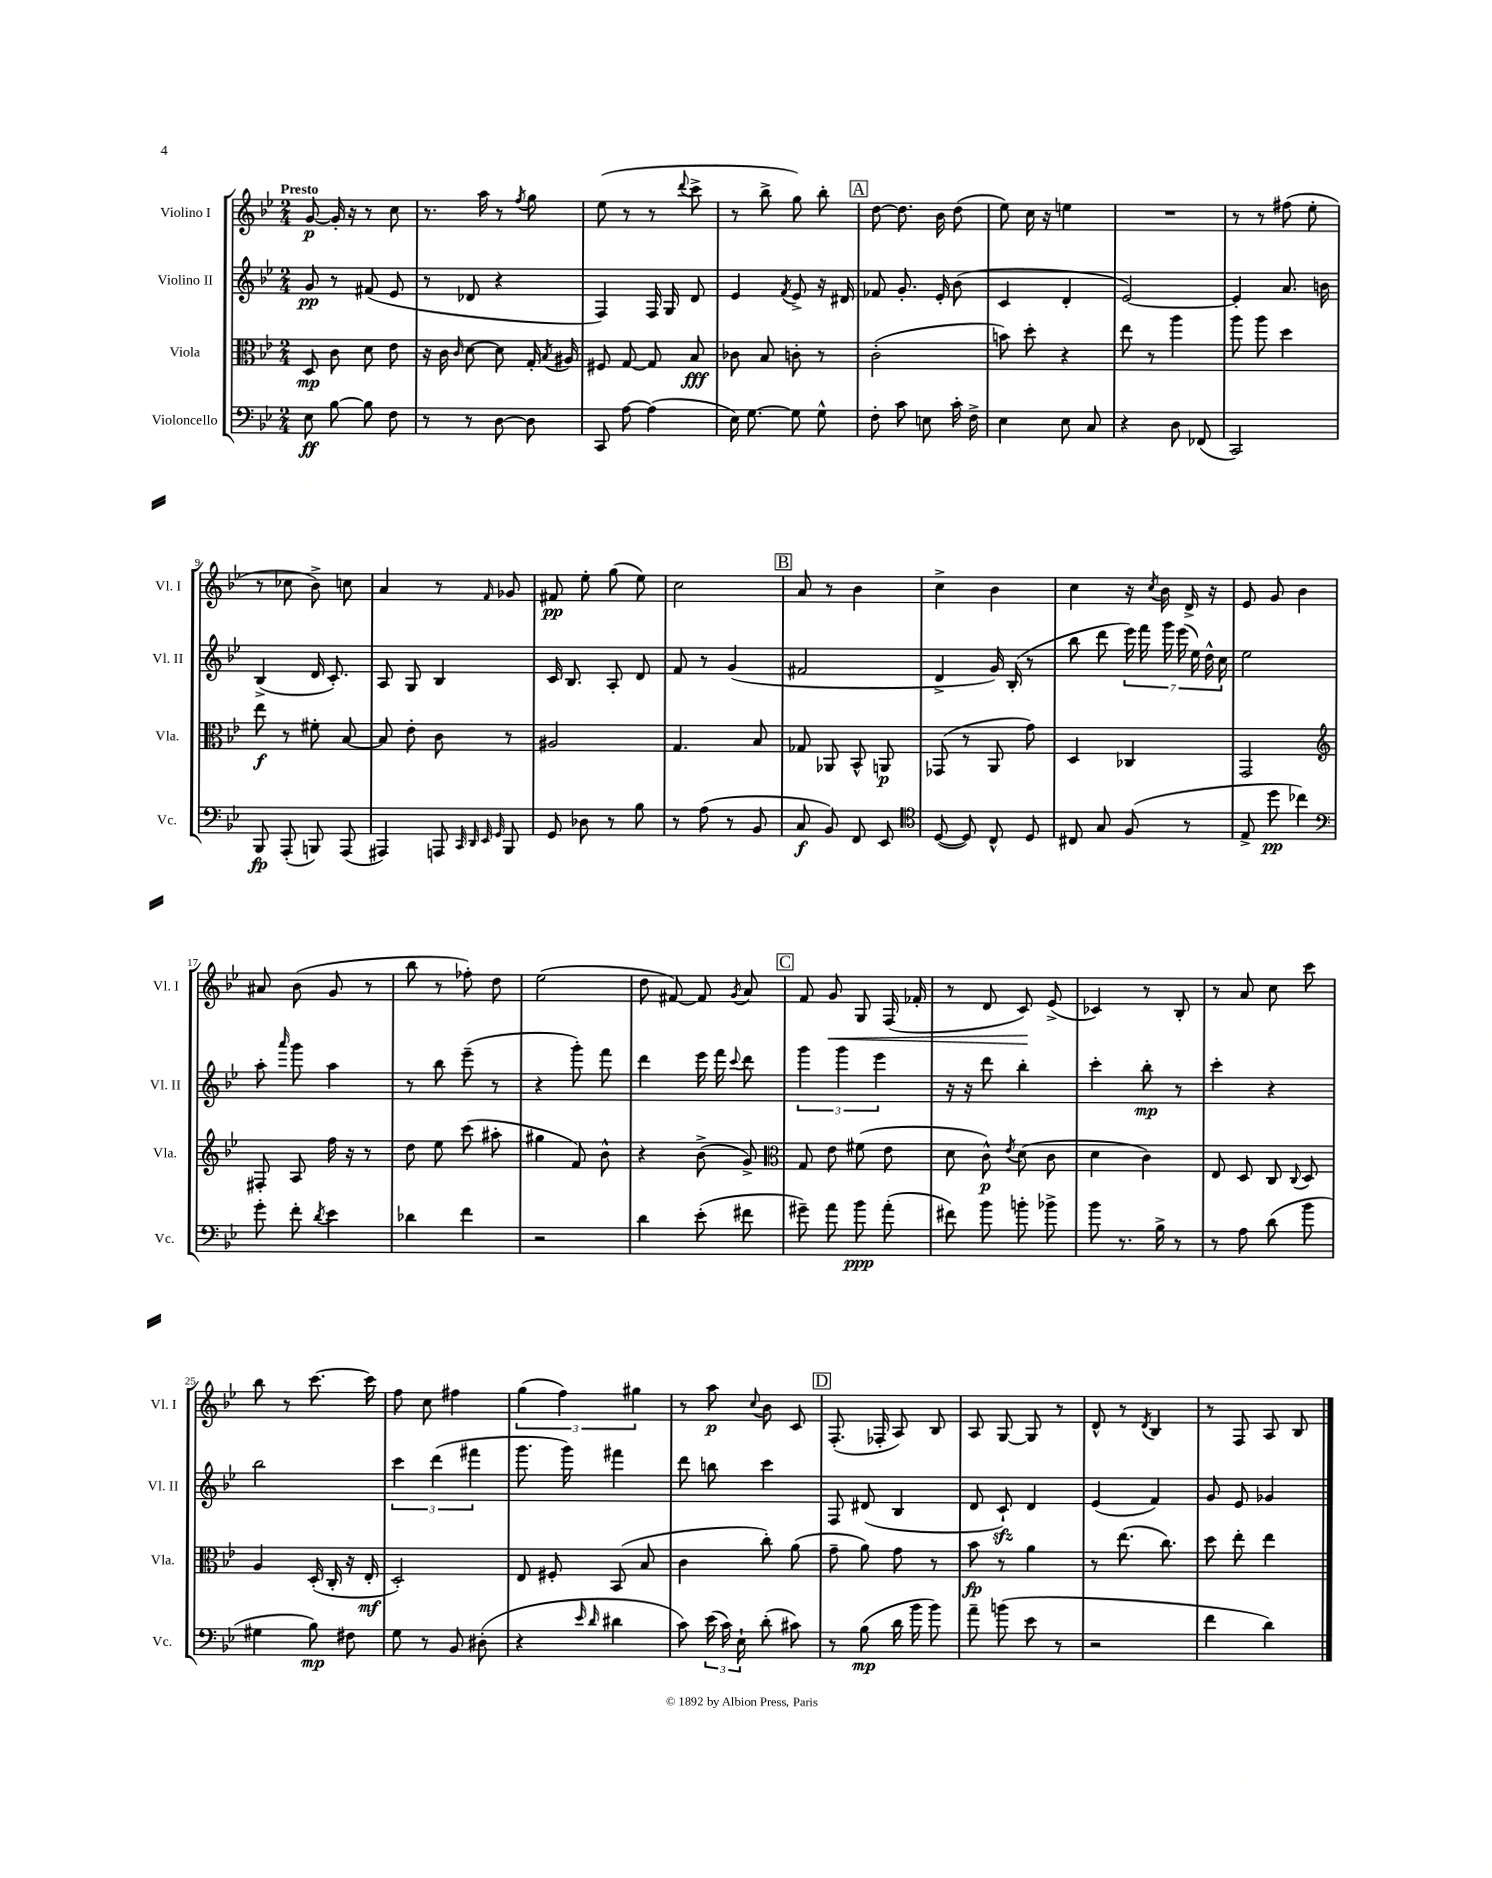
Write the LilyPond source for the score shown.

<<
\new StaffGroup <<
\new Staff = "s0" \with { instrumentName = "Violino I" shortInstrumentName = "Vl. I" } {
    \clef treble \key bes \major \numericTimeSignature \time 2/4 \tempo "Presto"
    \autoBeamOff g'8~\p g'16-. r16 r8 c''8 |
    r8. a''16 r8 \acciaccatura { f''8 } g''8 |
    ees''8( r8 r8 \appoggiatura { d'''8 } c'''8-> |
    r8 bes''8-> g''8) bes''8-. |
    \mark \markup { \box "A" } d''8~ d''8. bes'16 d''8( |
    ees''8) c''16 r16 e''4 |
    R2 |
    r8 r8 fis''8( ees''8-. |
    r8 ces''8 bes'8->) c''8 |
    a'4 r8 \grace { f'16 } ges'8 |
    fis'8\pp ees''8-. g''8( ees''8) |
    c''2 |
    \mark \markup { \box "B" } a'8 r8 bes'4 |
    c''4-> bes'4 |
    c''4 r16 \acciaccatura { c''8 } bes'16 d'16-> r16 |
    ees'8 g'8 bes'4 |
    ais'8 bes'8( g'8 r8 |
    bes''8 r8 fes''8-.) d''8 |
    ees''2( |
    d''8 fis'8~) fis'8 \acciaccatura { g'8 } a'8 |
    \mark \markup { \box "C" } f'8 g'8\< g8 f16( fes'16-. |
    r8 d'8 c'8\!) ees'8->( |
    ces'4) r8 bes8-. |
    r8 a'8 c''8 c'''8 |
    bes''8 r8 c'''8.~ c'''16 |
    f''8 c''8 fis''4 |
    \tuplet 3/2 { g''4( f''4) gis''4 } |
    r8 a''8\p \appoggiatura { c''8 } bes'8 c'8 |
    \mark \markup { \box "D" } f8.-.( fes16-. a8) bes8 |
    a8 g8~ g8 r8 |
    d'8-^ r8 \acciaccatura { d'8 } bes4 |
    r8 f8 a8 bes8 \bar "|." |
}
\new Staff = "s1" \with { instrumentName = "Violino II" shortInstrumentName = "Vl. II" } {
    \clef treble \key bes \major \numericTimeSignature \time 2/4
    \autoBeamOff g'8\pp r8 fis'8( ees'8 |
    r8 des'8 r4 |
    f4) f16 g16 d'8 |
    ees'4 \acciaccatura { f'8 } ees'8-> r16 dis'16 |
    \mark \markup { \box "A" } fes'8 g'8.-. ees'16-. bes'8( |
    c'4 d'4-. |
    ees'2~) |
    ees'4-. a'8. b'16 |
    bes4->( d'16 c'8.-.) |
    a8 g8 bes4 |
    c'16 bes8. a8-. d'8 |
    f'8 r8 g'4( |
    \mark \markup { \box "B" } fis'2 |
    d'4-> g'16) bes16-.( r8 |
    bes''8 d'''8 \tuplet 7/4 { ees'''16) f'''16 g'''16 ees'''16( ees''16) d''16-^ c''16 } |
    ees''2 |
    a''8-. \grace { a'''16 } g'''8 a''4 |
    r8 bes''8 ees'''8--( r8 |
    r4 g'''8-.) f'''8 |
    d'''4 ees'''16 f'''16 \appoggiatura { c'''8 } d'''8 |
    \mark \markup { \box "C" } \tuplet 3/2 { g'''4 g'''4 ees'''4 } |
    r16 r16 d'''8 bes''4-. |
    c'''4-. bes''8-.\mp r8 |
    c'''4-. r4 |
    bes''2 |
    \tuplet 3/2 { c'''4 d'''4( fis'''4 } |
    g'''8. g'''16) fis'''4 |
    d'''8 b''8 c'''4 |
    \mark \markup { \box "D" } f8 dis'8( bes4 |
    d'8 c'8-!\sfz) d'4 |
    ees'4( f'4) |
    g'8 ees'8 ges'4 \bar "|." |
}
\new Staff = "s2" \with { instrumentName = "Viola" shortInstrumentName = "Vla." } {
    \clef alto \key bes \major \numericTimeSignature \time 2/4
    \autoBeamOff d8\mp c'8 d'8 ees'8 |
    r16 c'16 \grace { c'16 } d'8~ d'8 g16-. \acciaccatura { bes8 } ais16 |
    fis8 g8~ g8 bes8\fff |
    ces'8 bes8 c'8-. r8 |
    \mark \markup { \box "A" } c'2-.( |
    b'8) d''8-. r4 |
    ees''8 r8 a''4 |
    a''8 a''8 d''4 |
    ees''8\f r8 fis'8-. bes8~ |
    bes8 ees'8-. c'8 r8 |
    ais2 |
    g4. bes8 |
    \mark \markup { \box "B" } ges8 aes,8 bes,8-^ a,8\p |
    ges,8( r8 a,8 g'8) |
    d4 ces4 |
    g,2 |
    \clef treble fis8-. a8 f''16 r16 r8 |
    d''8 ees''8 c'''8( ais''8-. |
    gis''4 f'8) bes'8-^ |
    r4 bes'8->( g'8->) |
    \mark \markup { \box "C" } \clef alto g8 ees'8 fis'8( ees'8 |
    d'8 c'8-^\p) \acciaccatura { ees'8 } d'8( c'8 |
    d'4 c'4) |
    ees8 d8 c8 \appoggiatura { c8 } d8 |
    a4 d16-.( c16-. r16 ees16-.\mf |
    d2-.) |
    ees8 fis8-. bes,8( bes8 |
    c'4 c''8-.) a'8( |
    \mark \markup { \box "D" } g'8-- a'8) g'8 r8 |
    bes'8\fp r8 a'4 |
    r8 ees''8.( c''8.) |
    d''8 ees''8-. ees''4 \bar "|." |
}
\new Staff = "s3" \with { instrumentName = "Violoncello" shortInstrumentName = "Vc." } {
    \clef bass \key bes \major \numericTimeSignature \time 2/4
    \autoBeamOff ees8\ff bes8~ bes8 f8 |
    r8 r8 d8~ d8 |
    c,8 a8~ a4( |
    ees16) g8.~ g8 g8-^ |
    \mark \markup { \box "A" } f8-. c'8 e8 c'16-. f16-> |
    ees4 ees8 c8 |
    r4 d8 fes,8( |
    c,2) |
    bes,,8\fp a,,8-.( b,,8) a,,8( |
    ais,,4) a,,8 \grace { c,32 d,32 ees,32 g,32 } bes,,8 |
    g,8 des8 r8 bes8 |
    r8 a8( r8 bes,8 |
    \mark \markup { \box "B" } c8\f bes,8) f,8 ees,8 |
    \clef tenor d8~( d8) c8-^ d8 |
    cis8 g8 f8( r8 |
    ees8-> d''8\pp ces''4) |
    \clef bass g'8-. f'8-. \acciaccatura { d'8 } ees'4 |
    des'4 f'4 |
    r2 |
    d'4 ees'8-.( fis'8 |
    \mark \markup { \box "C" } gis'8--) a'8 bes'8\ppp a'8-.( |
    fis'8) bes'8 b'8-. bes'8-> |
    bes'8 r8. bes16-> r8 |
    r8 a8 d'8( bes'8 |
    gis4 bes8\mp) fis8 |
    g8 r8 bes,8 dis8-.( |
    r4 \grace { ees'16 d'16 } dis'4 |
    c'8) \tuplet 3/2 { ees'16( c'16) ees16-! } d'8-.( cis'8) |
    \mark \markup { \box "D" } r8 bes8\mp( d'16 bes'16 bes'8) |
    a'8-- b'8( ees'8 r8 |
    r2 |
    f'4 d'4) \bar "|." |
}
>>
>>
